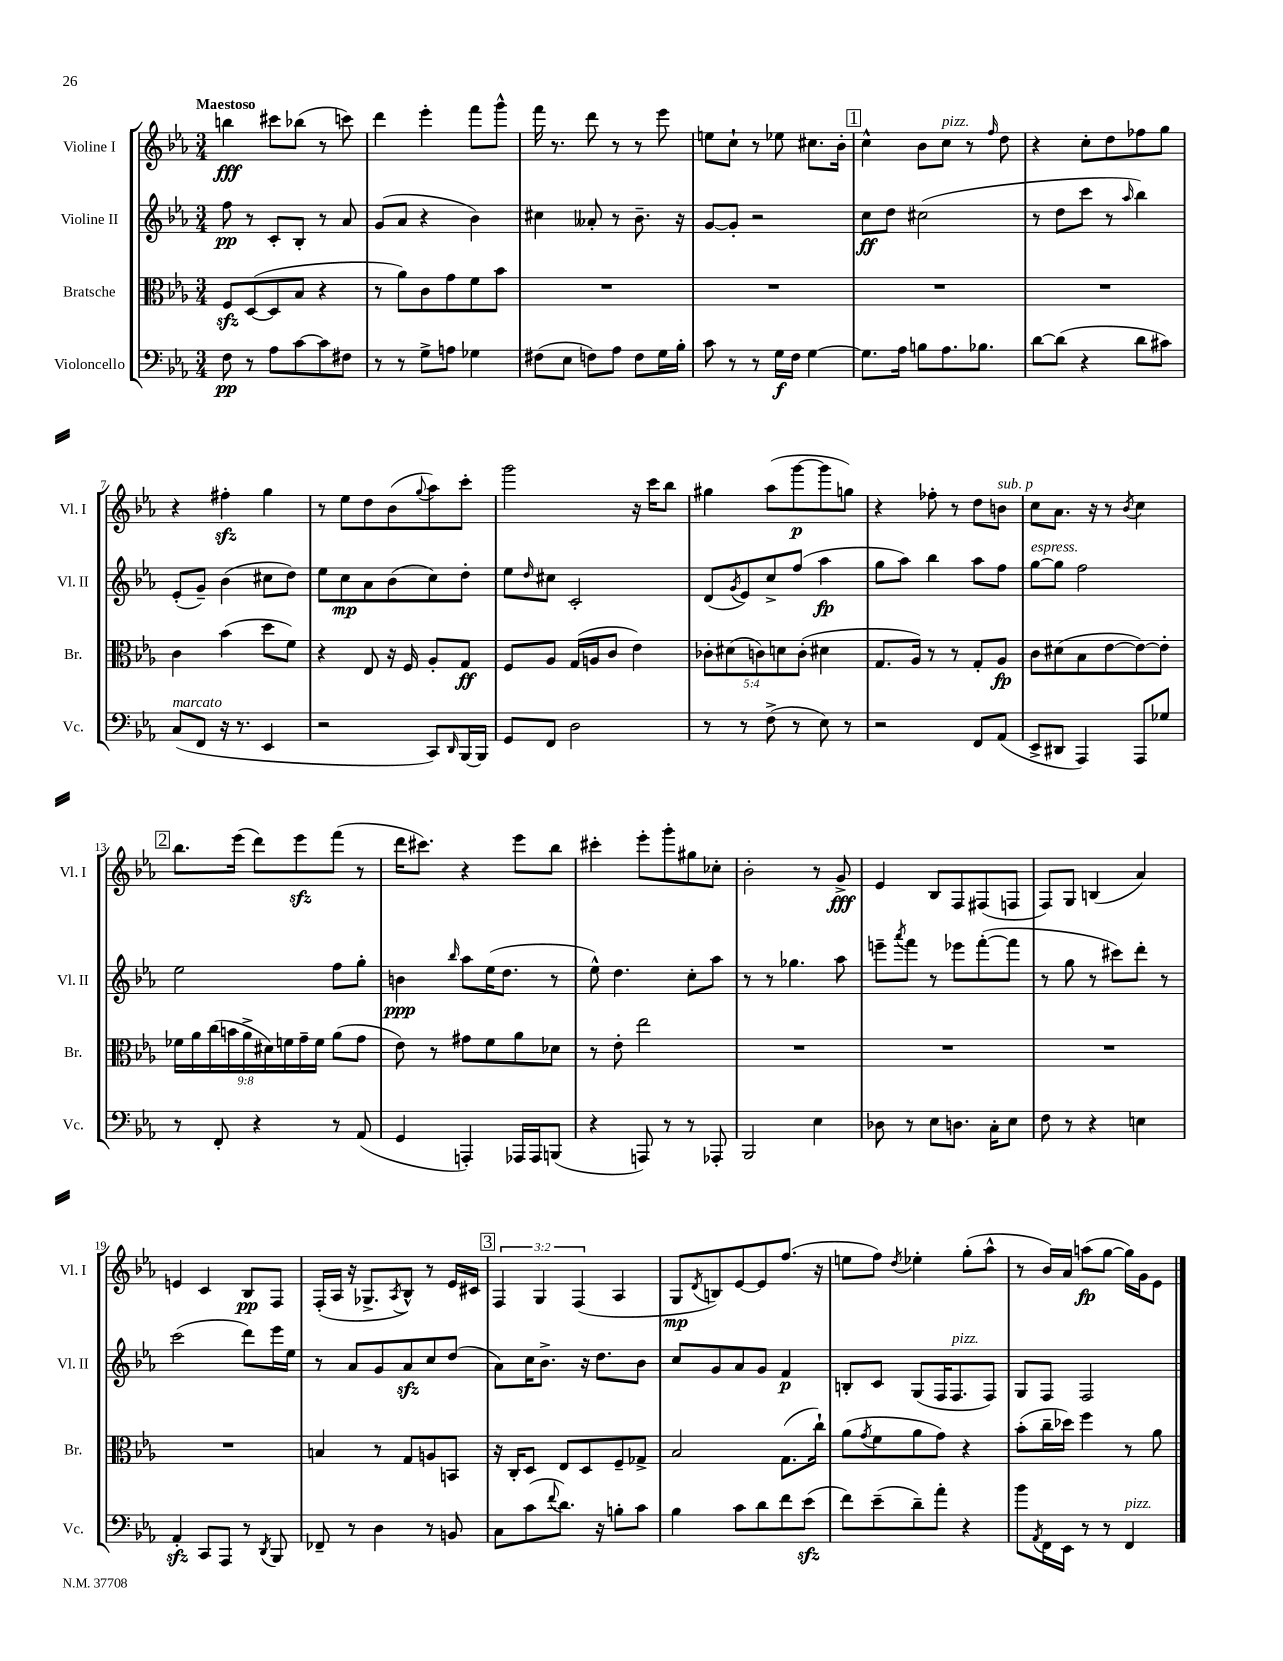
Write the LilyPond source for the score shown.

<<
\new StaffGroup <<
\new Staff = "s0" \with { instrumentName = "Violine I" shortInstrumentName = "Vl. I" } {
    \clef treble \key ees \major \numericTimeSignature \time 3/4 \override Staff.TupletNumber.text = #tuplet-number::calc-fraction-text \tempo "Maestoso"
    b''4\fff cis'''8 bes''8( r8 c'''8) |
    d'''4 ees'''4-. f'''8 g'''8-^ |
    f'''16 r8. d'''8 r8 r8 ees'''8 |
    e''8 c''8-! r8 ees''8 cis''8. bes'16-. |
    \mark \markup { \box "1" } c''4-^ bes'8 c''8^\markup { \italic "pizz." } r8 \grace { f''16 } d''8 |
    r4 c''8-. d''8 fes''8 g''8 |
    r4 fis''4-.\sfz g''4 |
    r8 ees''8 d''8 bes'8( \appoggiatura { g''8 } aes''8) c'''8-. |
    g'''2 r16 c'''16 bes''8 |
    gis''4 aes''8( g'''8~\p g'''8 g''8) |
    r4 fes''8-. r8 d''8 b'8^\markup { \italic "sub. p" } |
    c''8 aes'8. r16 r8 \acciaccatura { bes'8 } c''4 |
    \mark \markup { \box "2" } bes''8. ees'''16( d'''8) ees'''8\sfz f'''8( r8 |
    d'''16 cis'''8.) r4 ees'''8 bes''8 |
    cis'''4-. ees'''8-. g'''8-. gis''8 ces''8-. |
    bes'2-. r8 g'8->\fff |
    ees'4 bes8 f8 fis8( f8 |
    f8) g8 b4( aes'4) |
    e'4 c'4 bes8\pp f8 |
    f16-.( aes16 r16 ges8.-> \acciaccatura { aes8 } bes8-^) r8 ees'16 cis'16 |
    \mark \markup { \box "3" } \tuplet 3/2 { f4 g4 f4( } aes4 |
    g8\mp \acciaccatura { d'8 } b8) ees'8~ ees'8 f''8.( r16 |
    e''8 f''8) \acciaccatura { d''8 } ees''4-. g''8-.( aes''8-^ |
    r8 bes'16) aes'16 a''8\fp( g''8~ g''16) g'16 ees'8 \bar "|." |
}
\new Staff = "s1" \with { instrumentName = "Violine II" shortInstrumentName = "Vl. II" } {
    \clef treble \key ees \major \numericTimeSignature \time 3/4
    f''8\pp r8 c'8-. bes8-. r8 aes'8 |
    g'8( aes'8 r4 bes'4) |
    cis''4 aeses'8-. r8 bes'8.-- r16 |
    g'8~ g'8-. r2 |
    \mark \markup { \box "1" } c''8\ff d''8 cis''2( |
    r8 d''8 c'''8 r8 \grace { aes''16 } bes''4) |
    ees'8-.( g'8--) bes'4( cis''8 d''8) |
    ees''8 c''8\mp aes'8 bes'8( c''8) d''8-. |
    ees''8 \grace { d''16 } cis''8 c'2-. |
    d'8( \acciaccatura { g'8 } ees'8) c''8-> f''8( aes''4\fp |
    g''8 aes''8) bes''4 aes''8 f''8 |
    g''8~^\markup { \italic "espress." } g''8 f''2 |
    \mark \markup { \box "2" } ees''2 f''8 g''8-. |
    b'4\ppp \grace { bes''16 } aes''8 ees''16( d''8. r8 |
    ees''8-^) d''4. c''8-. aes''8 |
    r8 r8 ges''4. aes''8 |
    e'''8-- \acciaccatura { aes'''8 } f'''8 r8 ees'''8 f'''8~-.( f'''8 |
    r8 g''8 r8 cis'''8) d'''8-. r8 |
    c'''2( d'''8) ees'''16 ees''16 |
    r8 aes'8 g'8 aes'8\sfz c''8 d''8( |
    \mark \markup { \box "3" } aes'8) c''16 bes'8.-> r16 d''8. bes'8 |
    c''8 g'8 aes'8 g'8 f'4\p |
    b8-. c'8 g8( f16 f8.^\markup { \italic "pizz." } f8) |
    g8 f8 f2 \bar "|." |
}
\new Staff = "s2" \with { instrumentName = "Bratsche" shortInstrumentName = "Br." } {
    \clef alto \key ees \major \numericTimeSignature \time 3/4 \override Staff.TupletNumber.text = #tuplet-number::calc-fraction-text
    f8\sfz d8~( d8 bes8 r4 |
    r8 aes'8) c'8 g'8 f'8 bes'8 |
    R2. |
    R2. |
    \mark \markup { \box "1" } R2. |
    R2. |
    c'4 bes'4( d''8 f'8) |
    r4 ees8 r16 f16 aes8-. g8\ff |
    f8 aes8 g16( a16 c'8 ees'4) |
    \tuplet 5/4 { ces'8-. dis'8( c'8) d'8 c'8-.( } dis'4 |
    g8. aes16) r8 r8 g8-. aes8\fp |
    c'8 dis'8( bes8 ees'8~ ees'8~) ees'8-. |
    \mark \markup { \box "2" } \tuplet 9/8 { fes'16 aes'16 c''16( b'16 aes'16-> dis'16) f'16 g'16-- f'16 } aes'8( g'8 |
    ees'8) r8 gis'8 f'8 aes'8 des'8 |
    r8 ees'8-. ees''2 |
    R2. |
    R2. |
    R2. |
    R2. |
    b4 r8 g8 a8 b,8 |
    \mark \markup { \box "3" } r16 c16-. d8 ees8 d8 f8-- ges8-> |
    bes2 g8.( c''16-!) |
    aes'8( \acciaccatura { g'8 } f'8 aes'8 g'8) r4 |
    bes'8-.( c''16-- des''16) f''4 r8 aes'8 \bar "|." |
}
\new Staff = "s3" \with { instrumentName = "Violoncello" shortInstrumentName = "Vc." } {
    \clef bass \key ees \major \numericTimeSignature \time 3/4
    f8\pp r8 aes8 c'8~ c'8 fis8 |
    r8 r8 g8-> a8 ges4 |
    fis8( ees8 f8) aes8 f8 g16 bes16-. |
    c'8 r8 r8 g16\f f16 g4~ |
    \mark \markup { \box "1" } g8. aes16 b8 aes8. bes8. |
    d'8~ d'8( r4 d'8 cis'8) |
    c8^\markup { \italic "marcato" }( f,8 r16 r8. ees,4 |
    r2 c,8) \grace { d,16 } bes,,16~ bes,,16 |
    g,8 f,8 d2 |
    r8 r8 f8->( r8 ees8) r8 |
    r2 f,8 aes,8( |
    ees,8-> dis,8 aes,,4) aes,,8 ges8 |
    \mark \markup { \box "2" } r8 f,8-. r4 r8 aes,8( |
    g,4 a,,4-.) aes,,16 aes,,16 b,,8( |
    r4 a,,8) r8 r8 aes,,8-. |
    bes,,2 ees4 |
    des8 r8 ees8 d8. c16-. ees8 |
    f8 r8 r4 e4 |
    aes,4-.\sfz c,8 aes,,8 r8 \acciaccatura { d,8 } bes,,8 |
    fes,8-- r8 d4 r8 b,8 |
    \mark \markup { \box "3" } c8 c'8( \appoggiatura { f'8 } d'8.) r16 b8-. c'8 |
    bes4 c'8 d'8 f'8 ees'8\sfz( |
    f'8) ees'8--( d'8--) aes'8-. r4 |
    bes'8 \acciaccatura { aes,8 } f,16 ees,16 r8 r8 f,4^\markup { \italic "pizz." } \bar "|." |
}
>>
>>
